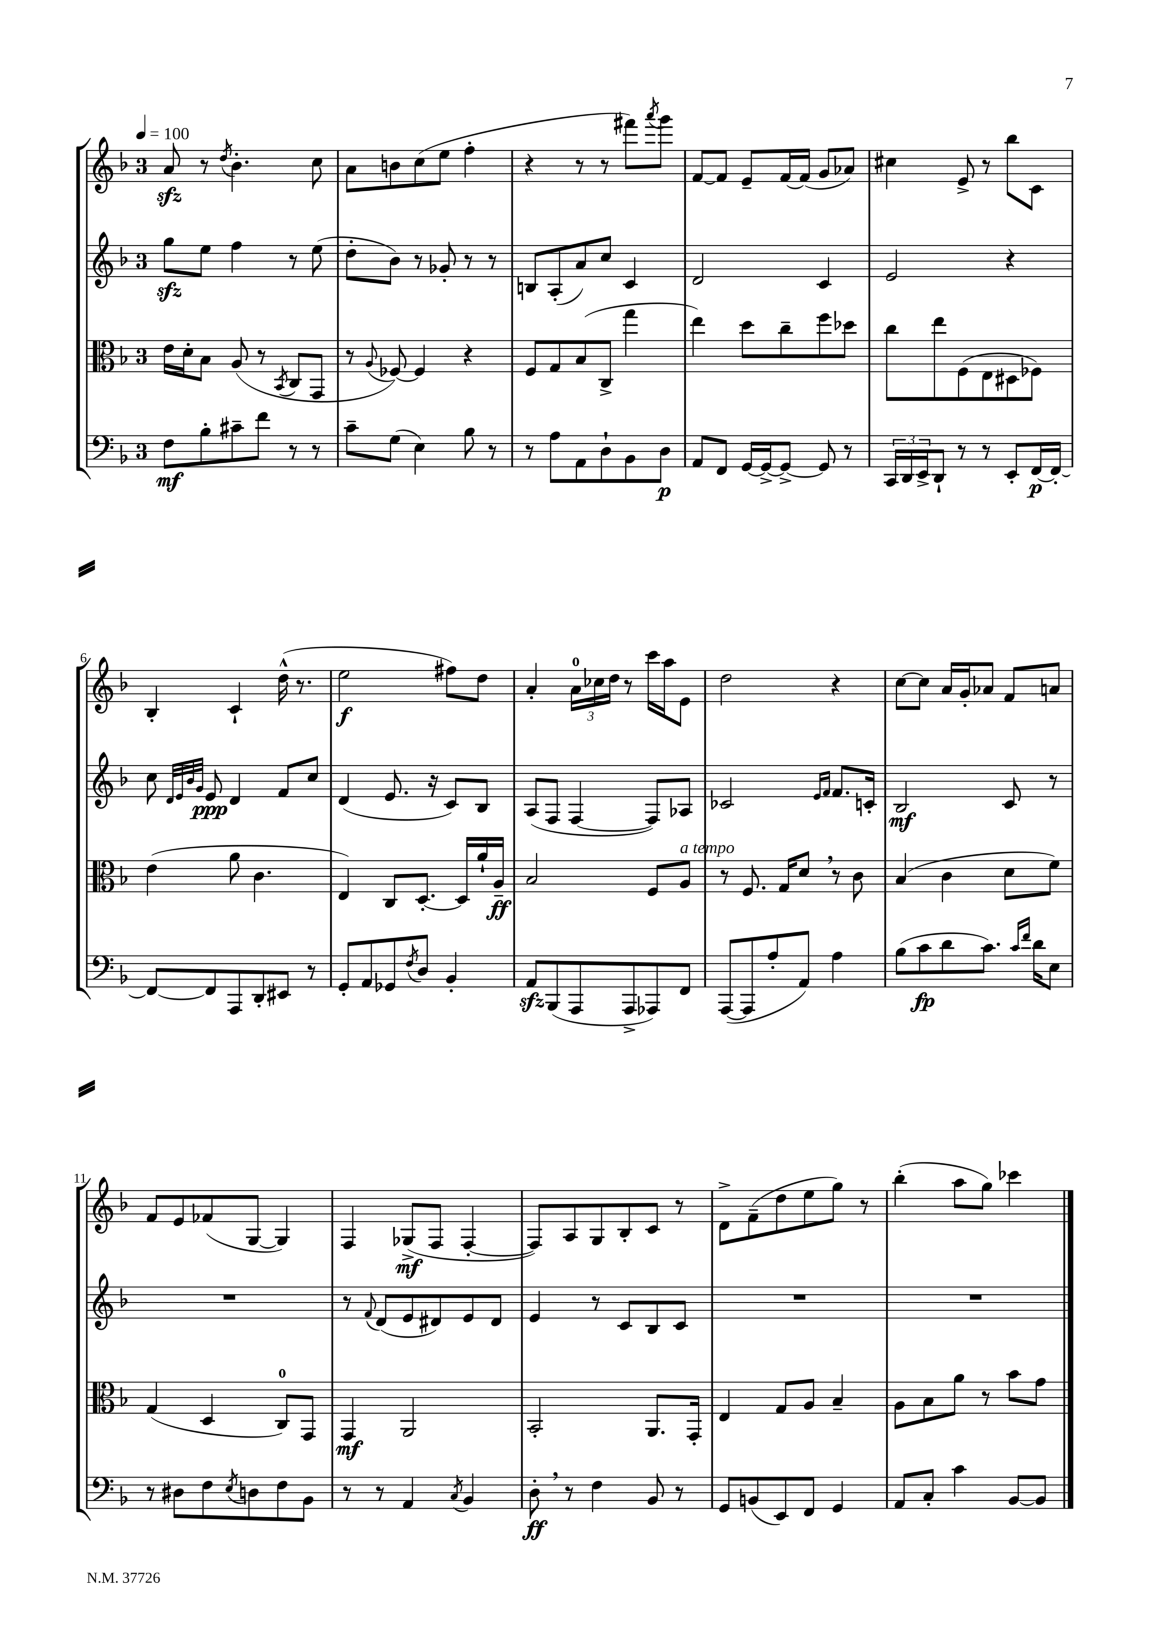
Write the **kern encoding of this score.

**kern	**dynam	**kern	**dynam	**kern	**dynam	**kern	**dynam
*part4	*part4	*part3	*part3	*part2	*part2	*part1	*part1
*staff4	*staff4	*staff3	*staff3	*staff2	*staff2	*staff1	*staff1
*clefF4	*	*clefC3	*	*clefG2	*	*clefG2	*
*k[b-]	*	*k[b-]	*	*k[b-]	*	*k[b-]	*
*M3/4	*	*M3/4	*	*M3/4	*	*M3/4	*
*MM100	*	*MM100	*	*MM100	*	*MM100	*
=1	=1	=1	=1	=1	=1	=1	=1
8F\L	mf	16e\LL	.	8ggzz\L	.	8azz/	.
.	.	16d'\J	.	.	.	.	.
8B-'\	.	8B-\J	.	8ee\J	.	8r	.
.	.	.	.	.	.	8qdd/	.
8c#X~\	.	(8A/	.	4ff\	.	4.b-'\	.
8f\J	.	8r	.	.	.	.	.
.	.	8qBB-/	.	.	.	.	.
8r	.	8C/L	.	8r	.	.	.
8r	.	8GG/J	.	(8ee\	.	8cc\	.
=2	=2	=2	=2	=2	=2	=2	=2
8c~\L	.	8r	.	8dd'\L	.	8a\L	.
.	.	8qqA/	.	.	.	.	.
(8G\J	.	[8F-X/)	.	8b-\J)	.	8bn\	.
4E\)	.	4F-/]	.	8r	.	(8cc\	.
.	.	.	.	8g-X'/	.	8ee\J	.
8B-\	.	4r	.	8r	.	4ff'\	.
8r	.	.	.	8r	.	.	.
=3	=3	=3	=3	=3	=3	=3	=3
8r	.	8F/L	.	8Bn/L	.	4r	.
8A\L	.	8G/	.	(8A'/	.	.	.
8AA\	.	(8B-/	.	8a/)	.	8r	.
8D`\	.	8C^/J	.	8cc/J	.	8r	.
8BB-\	.	4gg\	.	4c/	.	8fff#X\L)	.
.	.	.	.	.	.	8qaaa/	.
8D\J	p	.	.	.	.	8ggg\J	.
=4	=4	=4	=4	=4	=4	=4	=4
8AA/L	.	4ee\)	.	2d/	.	[8f/L	.
8FF/J	.	.	.	.	.	8f/J]	.
[16GG/LL	.	8dd\L	.	.	.	8e~/L	.
16GG^/J_	.	.	.	.	.	.	.
8GG^/J_	.	8cc~\	.	.	.	[16f/L	.
.	.	.	.	.	.	(16f/JJ]	.
8GG/]	.	8ff\	.	4c/	.	8g/L	.
8r	.	8dd-X\J	.	.	.	8a-X/J)	.
=5	=5	=5	=5	=5	=5	=5	=5
24CC/LL	.	8cc\L	.	2e/	.	4cc#X\	.
24DD/	.	.	.	.	.	.	.
24EE^/J	.	.	.	.	.	.	.
8DD`/J	.	8ee\	.	.	.	.	.
8r	.	(8F\	.	.	.	8e^/	.
8r	.	8E\	.	.	.	8r	.
8EE'/L	.	8D#X\	.	4r	.	8bb-\L	.
[16FF/L	p	8F-X\J)	.	.	.	8c\J	.
16FF'/JJ_	.	.	.	.	.	.	.
!!LO:LB:g=z
=6	=6	=6	=6	=6	=6	=6	=6
8FF/L_	.	(4e\	.	8cc\	.	4B-'/	.
.	.	.	.	32qqd/LLL	.	.	.
.	.	.	.	32qqe/	.	.	.
.	.	.	.	32qqb-/	.	.	.
.	.	.	.	32qqg/JJJ	.	.	.
8FF/]	.	.	.	8e/	ppp	.	.
8AAA/	.	8a\	.	4d/	.	4c`/	.
8DD'/	.	4.c\	.	.	.	.	.
8EE#X/J	.	.	.	8f/L	.	(16dd^^\	.
.	.	.	.	.	.	8.r	.
8r	.	.	.	8cc/J	.	.	.
=7	=7	=7	=7	=7	=7	=7	=7
8GG'/L	.	4E/)	.	(4d/	.	2ee\	f
8AA/	.	.	.	.	.	.	.
8GG-X/	.	8C/L	.	8.e/	.	.	.
8qF/	.	.	.	.	.	.	.
8D/J	.	[8.D'/J	.	.	.	.	.
.	.	.	.	16r	.	.	.
4BB-'/	.	.	.	8c/L)	.	8ff#X\L)	.
.	.	16D/LL]	.	.	.	.	.
.	.	16a`/	.	8B-/J	.	8dd\J	.
.	.	16A~/JJ	ff	.	.	.	.
=8	=8	=8	=8	=8	=8	=8	=8
8AAzz/L	.	2B-/	.	(8A/L	.	4a'/	.
(8BBB-/	.	.	.	8F/J	.	.	.
8AAA/	.	.	.	[4F/	.	24a\LL	.
.	.	.	.	.	.	24cc-X\	.
.	.	.	.	.	.	24dd\JJ	.
8AAA^/	.	.	.	.	.	8r	.
8AAA-X/)	.	8F/L	.	8F/L])	.	16ccc\LL	.
.	.	.	.	.	.	16aa\J	.
!	!	!LO:TX:a:i:t=a tempo	!	!	!	!	!
8FF/J	.	8A/J	.	8A-X/J	.	8e\J	.
=9	=9	=9	=9	=9	=9	=9	=9
([8AAA/L	.	8r	.	2c-X/	.	2dd\	.
8AAA/]	.	8.F/	.	.	.	.	.
8A'/	.	.	.	.	.	.	.
.	.	16G/KL	.	.	.	.	.
8AA/J)	.	8d,/J	.	.	.	.	.
.	.	.	.	16qqe/LL	.	.	.
.	.	.	.	16qqf/JJ	.	.	.
4A\	.	8r	.	8.f/L	.	4r	.
.	.	8c\	.	.	.	.	.
.	.	.	.	16cn'/Jk	.	.	.
=10	=10	=10	=10	=10	=10	=10	=10
(8B-\L	.	(4B-/	.	2B-/	mf	[8cc\L	.
8c\	fp	.	.	.	.	8cc\J]	.
8d\	.	4c\	.	.	.	16a/LL	.
.	.	.	.	.	.	16g'/J	.
8.c\J)	.	.	.	.	.	8a-X/J	.
.	.	8d\L	.	8c/	.	8f/L	.
16qqc/LL	.	.	.	.	.	.	.
16qqf/JJ	.	.	.	.	.	.	.
16d\KL	.	.	.	.	.	.	.
8E\J	.	8f\J)	.	8r	.	8an/J	.
!!LO:LB:g=z
=11	=11	=11	=11	=11	=11	=11	=11
8r	.	(4G/	.	2.r	.	8f/L	.
8D#X\L	.	.	.	.	.	8e/	.
8F\	.	4D/	.	.	.	(8f-X/	.
8qE/	.	.	.	.	.	.	.
8Dn\	.	.	.	.	.	[8G/J	.
8F\	.	8C/L)	.	.	.	4G/])	.
8BB-\J	.	8GG/J	.	.	.	.	.
=12	=12	=12	=12	=12	=12	=12	=12
8r	.	4GG/	mf	8r	.	4F/	.
.	.	.	.	8qqf/	.	.	.
8r	.	.	.	(8d/L	.	.	.
4AA/	.	2AA/	.	8e/	.	(8G-X^/L	mf
.	.	.	.	8d#X/)	.	8F/J	.
8qC/	.	.	.	.	.	.	.
4BB-/	.	.	.	8e/	.	[4F'/	.
.	.	.	.	8d#/J	.	.	.
=13	=13	=13	=13	=13	=13	=13	=13
8D',\	ff	2BB-'/	.	4e/	.	8F/L])	.
8r	.	.	.	.	.	8A/	.
4F\	.	.	.	8r	.	8G/	.
.	.	.	.	8c/L	.	8B-'/	.
8BB-/	.	8.AA/L	.	8B-/	.	8c/J	.
8r	.	.	.	8c/J	.	8r	.
.	.	16GG'/Jk	.	.	.	.	.
=14	=14	=14	=14	=14	=14	=14	=14
8GG/L	.	4E/	.	2.r	.	8d^\L	.
(8BBn/	.	.	.	.	.	(8f~\	.
8EE/)	.	8G/L	.	.	.	8dd\	.
8FF/J	.	8A/J	.	.	.	8ee\	.
4GG/	.	4B-~/	.	.	.	8gg\J)	.
.	.	.	.	.	.	8r	.
=15	=15	=15	=15	=15	=15	=15	=15
8AA/L	.	8A\L	.	2.r	.	(4bb-'\	.
8C'/J	.	8B-\	.	.	.	.	.
4c\	.	8a\J	.	.	.	8aa\L	.
.	.	8r	.	.	.	8gg\J)	.
[8BB-/L	.	8b-\L	.	.	.	4ccc-X\	.
8BB-/J]	.	8g\J	.	.	.	.	.
==	==	==	==	==	==	==	==
*-	*-	*-	*-	*-	*-	*-	*-
